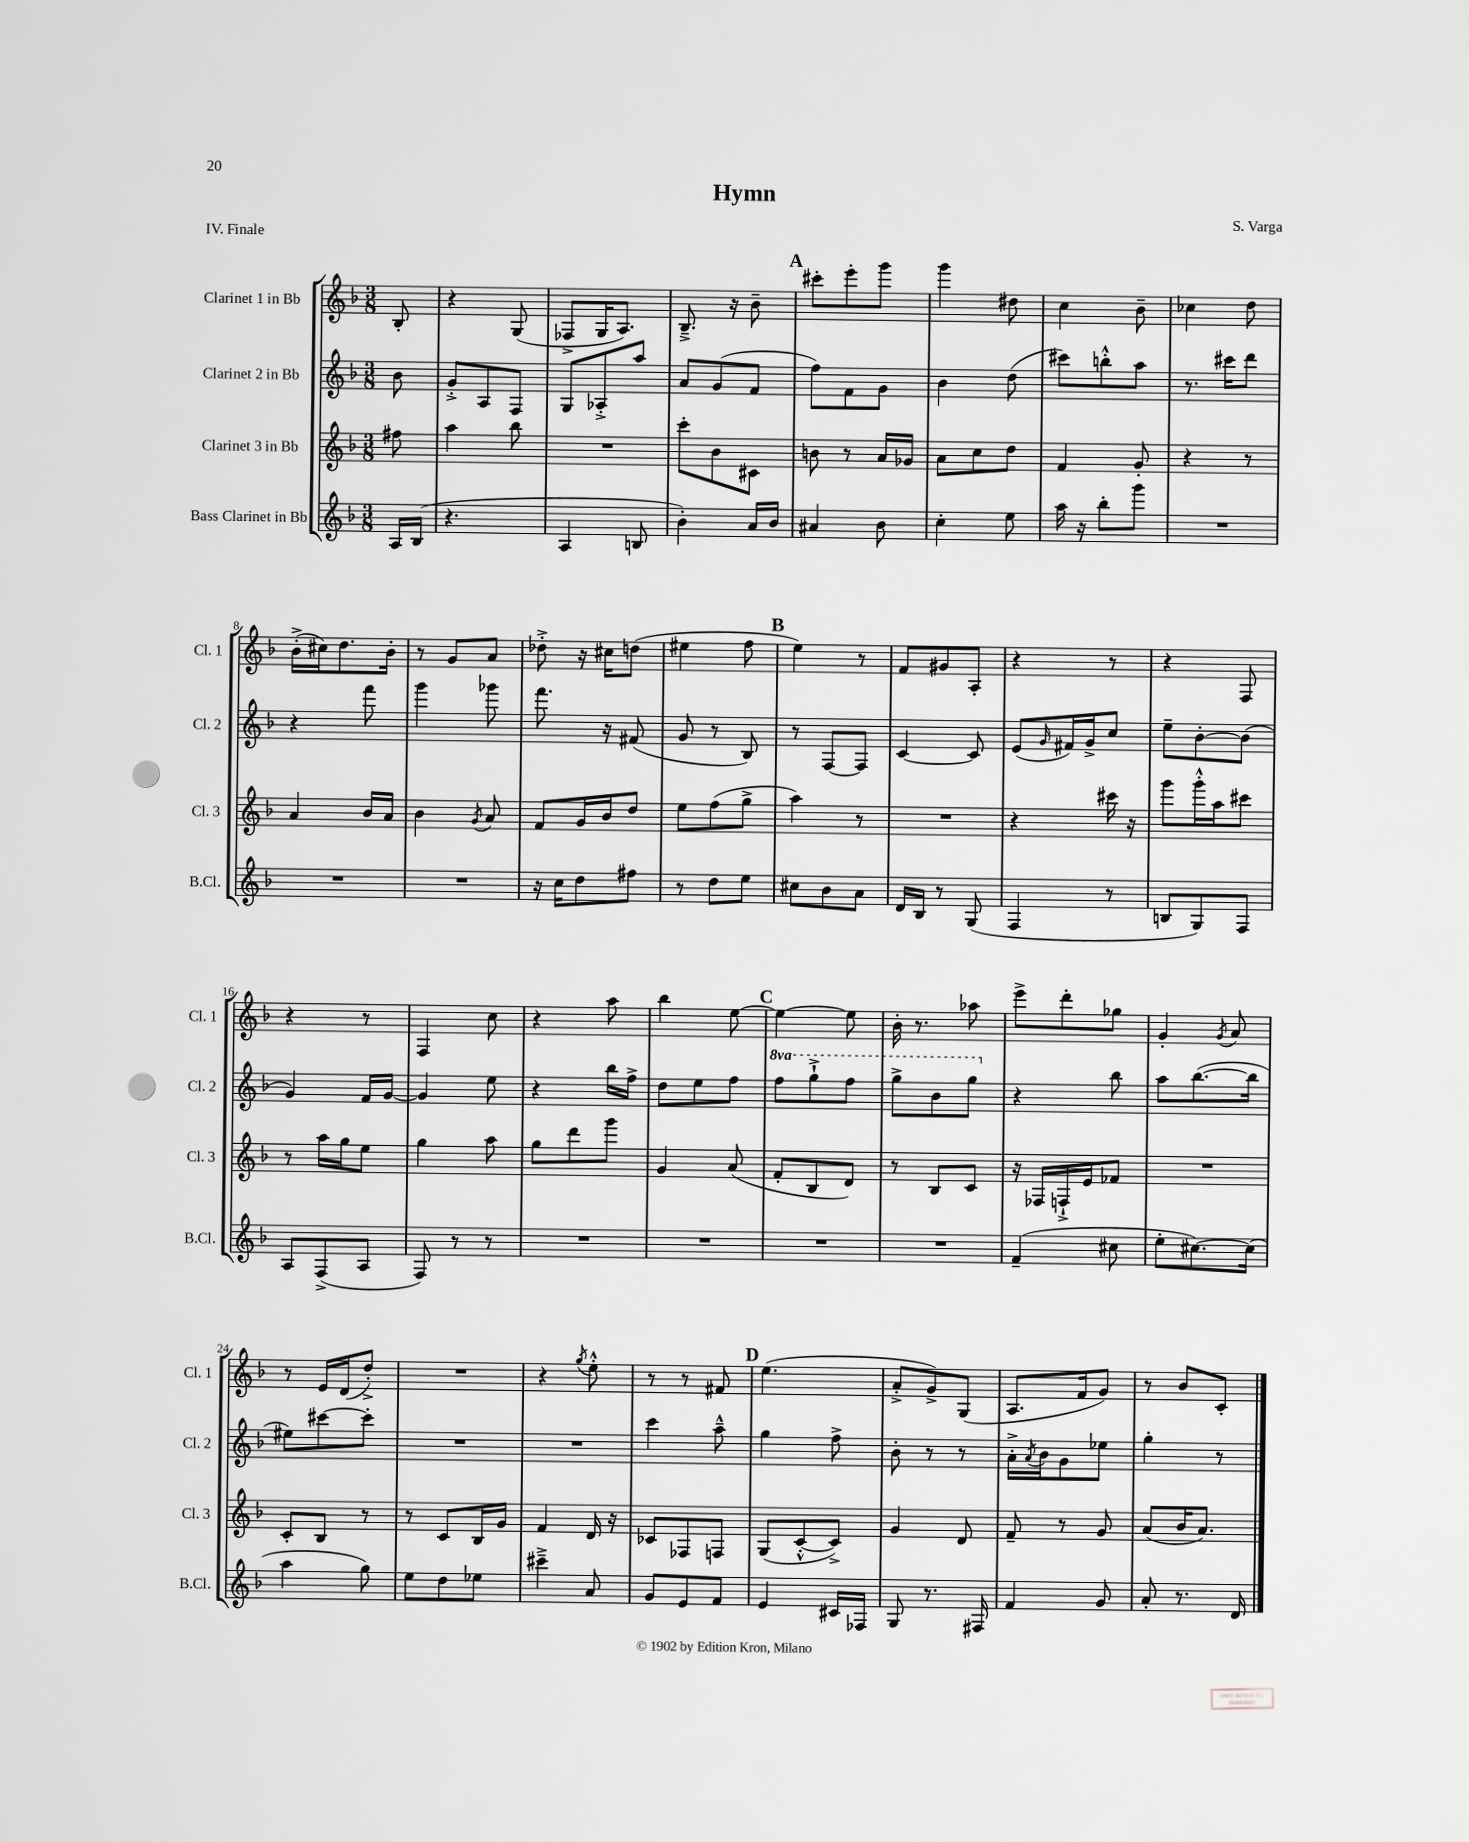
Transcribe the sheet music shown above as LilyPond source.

\header { title = "Hymn" composer = "S. Varga" piece = "IV. Finale" }
<<
\new StaffGroup <<
\new Staff = "s0" \with { instrumentName = "Clarinet 1 in Bb" shortInstrumentName = "Cl. 1" } {
    \clef treble \key f \major \numericTimeSignature \time 3/8 \partial 8
    bes8-. |
    r4 g8( |
    fes8-> g16 a8.) |
    bes8.---> r16 bes'8-- |
    \mark \markup { \bold "A" } cis'''8-. e'''8-. g'''8 |
    g'''4 dis''8 |
    c''4 bes'8-- |
    ces''4 d''8 |
    bes'16-.->( cis''16) d''8. bes'16-. |
    r8 g'8 a'8 |
    des''8-.-> r16 cis''16 d''8( |
    eis''4 f''8 |
    \mark \markup { \bold "B" } e''4) r8 |
    f'8 gis'8 a8-. |
    r4 r8 |
    r4 f8 |
    r4 r8 |
    f4 c''8 |
    r4 a''8 |
    bes''4 e''8~ |
    \mark \markup { \bold "C" } e''4~ e''8 |
    bes'16-. r8. aes''8 |
    e'''8-> d'''8-. ges''8 |
    g'4-. \acciaccatura { g'8 } a'8 |
    r8 e'16 d'16( d''8-.->) |
    R4. |
    r4 \acciaccatura { g''8 } e''8-.-^ |
    r8 r8 fis'8 |
    \mark \markup { \bold "D" } e''4.( |
    a'8-.-> g'8->) g8( |
    a8. f'16 g'8) |
    r8 bes'8 c'8-. \bar "|." |
}
\new Staff = "s1" \with { instrumentName = "Clarinet 2 in Bb" shortInstrumentName = "Cl. 2" } {
    \clef treble \key f \major \numericTimeSignature \time 3/8 \set Staff.ottavationMarkups = #ottavation-simple-ordinals \partial 8
    bes'8 |
    g'8-.-> a8 f8 |
    g8 aes8-.-> a''8 |
    a'8 g'8( f'8 |
    \mark \markup { \bold "A" } f''8) f'8 g'8 |
    bes'4 d''8( |
    cis'''8) b''8-.-^ a''8 |
    r8. cis'''16 d'''8 |
    r4 f'''8 |
    g'''4 ges'''8 |
    f'''8. r16 fis'8( |
    g'8 r8 bes8) |
    \mark \markup { \bold "B" } r8 f8~ f8 |
    c'4~ c'8 |
    e'8( \grace { g'16 } fis'16) g'16-> c''8 |
    e''8-- bes'8~-. bes'8( |
    g'4) f'16 g'16~ |
    g'4 e''8 |
    r4 bes''16 f''16-> |
    d''8 e''8 f''8 |
    \mark \markup { \bold "C" } \ottava #1 f'''8 g'''8-!-> f'''8 |
    g'''8-> bes''8 g'''8 \ottava #0 |
    r4 bes''8 |
    a''8 bes''8.~( bes''16 |
    eis''8) cis'''8~ cis'''8-. |
    R4. |
    R4. |
    c'''4 a''8---^ |
    \mark \markup { \bold "D" } g''4 f''8-> |
    bes'8-. r8 r8 |
    a'16-.-> \acciaccatura { a'8 } bes'16 g'8 ees''8 |
    g''4-. r8 \bar "|." |
}
\new Staff = "s2" \with { instrumentName = "Clarinet 3 in Bb" shortInstrumentName = "Cl. 3" } {
    \clef treble \key f \major \numericTimeSignature \time 3/8 \partial 8
    fis''8 |
    a''4 bes''8 |
    R4. |
    c'''8-. bes'8 cis'8 |
    \mark \markup { \bold "A" } b'8 r8 a'16 ges'16 |
    a'8 c''8 d''8 |
    f'4 g'8-. |
    r4 r8 |
    a'4 bes'16 a'16 |
    bes'4 \acciaccatura { g'8 } a'8 |
    f'8 g'16 bes'16 d''8 |
    e''8 f''8( g''8-> |
    \mark \markup { \bold "B" } a''4) r8 |
    R4. |
    r4 cis'''16 r16 |
    g'''8 g'''16-.-^ a''16 cis'''8 |
    r8 a''16 g''16 e''8 |
    g''4 a''8 |
    g''8 d'''8 g'''8 |
    g'4 a'8( |
    \mark \markup { \bold "C" } f'8-. bes8 d'8) |
    r8 bes8 c'8 |
    r16 fes16 f16-!-> e'16 fes'8 |
    R4. |
    c'8-. bes8 r8 |
    r8 c'8 bes16 g'16 |
    f'4 d'16 r16 |
    ces'8 fes8 f8 |
    \mark \markup { \bold "D" } g8( c'8~-.-^ c'8->) |
    g'4 d'8 |
    f'8-- r8 g'8 |
    a'8( bes'16 a'8.) \bar "|." |
}
\new Staff = "s3" \with { instrumentName = "Bass Clarinet in Bb" shortInstrumentName = "B.Cl." } {
    \clef treble \key f \major \numericTimeSignature \time 3/8 \partial 8
    a16 bes16( |
    r4. |
    a4 b8 |
    bes'4-.) a'16 bes'16 |
    \mark \markup { \bold "A" } ais'4 bes'8 |
    c''4-. e''8 |
    a''16 r16 bes''8-. g'''8 |
    R4. |
    R4. |
    R4. |
    r16 c''16 d''8 fis''8 |
    r8 d''8 e''8 |
    \mark \markup { \bold "B" } cis''8 bes'8 a'8 |
    d'16 bes16 r8 g8( |
    f4 r8 |
    b8 g8) f8 |
    a8 f8->( a8 |
    f8) r8 r8 |
    R4. |
    R4. |
    \mark \markup { \bold "C" } R4. |
    R4. |
    f'4--( cis''8 |
    e''8-. cis''8.~) cis''16( |
    a''4 g''8) |
    e''8 d''8 ees''8 |
    cis'''4---> a'8 |
    g'8 e'8 f'8 |
    \mark \markup { \bold "D" } e'4 cis'16 fes16 |
    g8 r8. fis16 |
    f'4 g'8 |
    a'8-. r8. d'16 \bar "|." |
}
>>
>>
